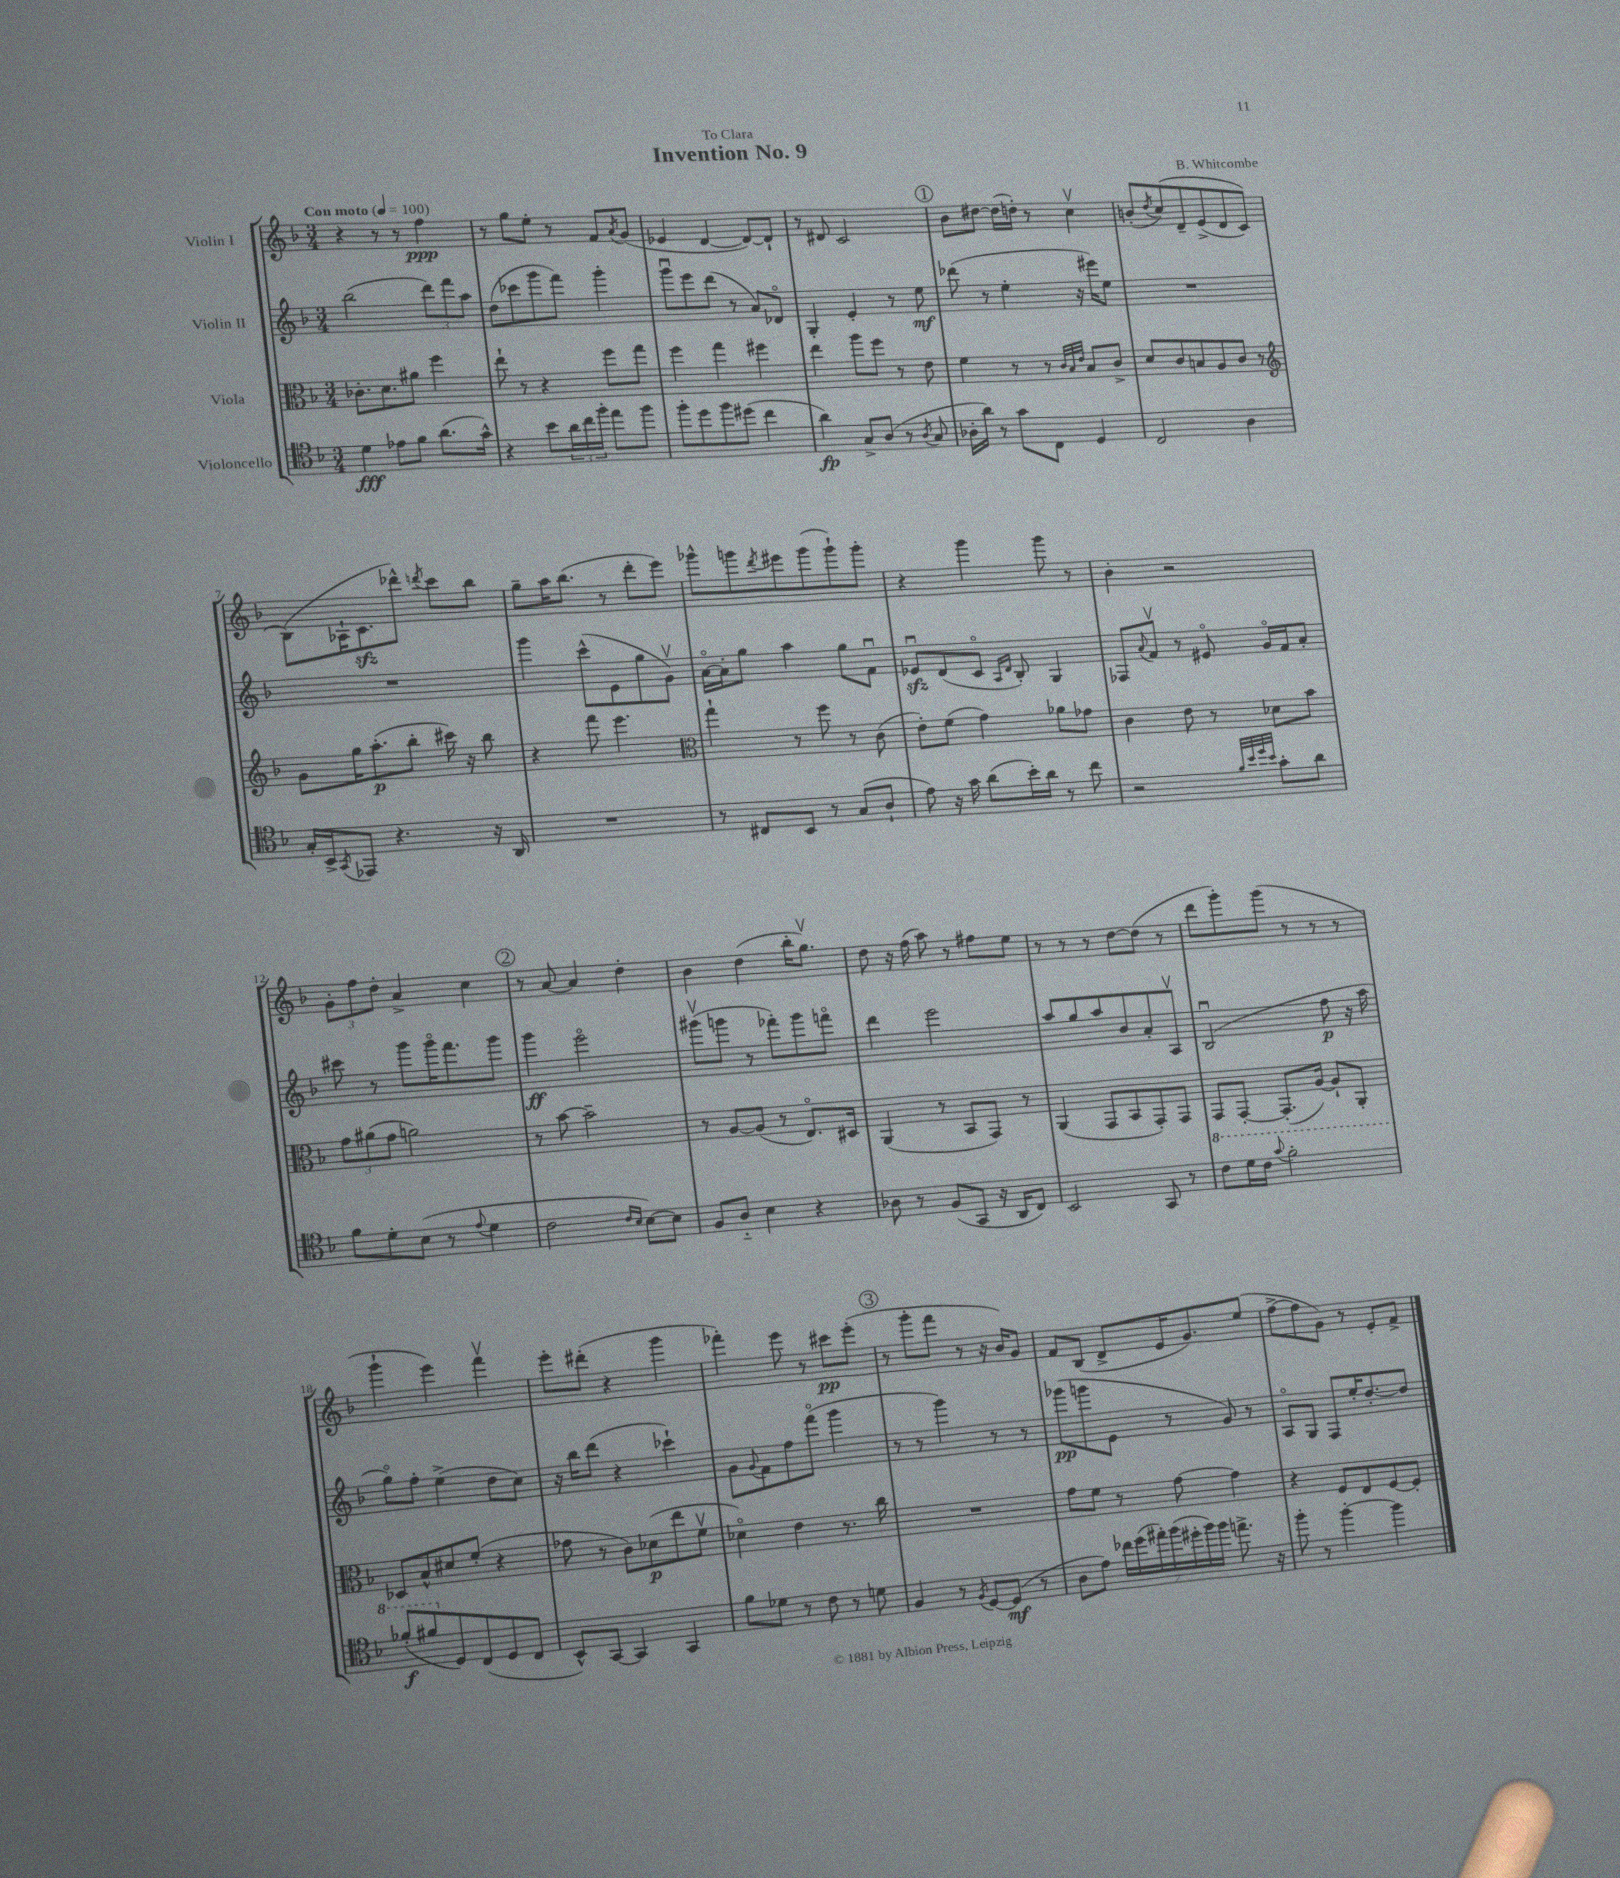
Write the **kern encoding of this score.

**kern	**kern	**kern	**kern
*staff4	*staff3	*staff2	*staff1
*clefC4	*clefC3	*clefG2	*clefG2
*k[b-]	*k[b-]	*k[b-]	*k[b-]
*M3/4	*M3/4	*M3/4	*M3/4
*MM100	*MM100	*MM100	*MM100
4d	8.c-'	(2bb-	4r
.	8.d	.	.
8e-	.	.	8r
8f	8a#	.	8r
(8.a	4ff	12ddd)	4ff
.	.	12fff	.
.	.	12aa	.
16g^^)	.	.	.
=	=	=	=
4r	8ee`	(8dd	8r
.	8r	8ccc-	8gg
8b-	4r	8ggg	8ee'
24a	.	8fff)	8r
24cc	.	.	.
24ff'	.	.	.
8ee	8ff	4ggg'	8f
.	.	.	8qa
8ff	8gg	.	(8g
=	=	=	=
8ff'	4ff	8gggu	4e-
8dd	.	8eee	.
8ff	4gg	(8ddd	[4d
(8dd#	.	8r	.
4cc	4ff#	8a)	8d_)
.	.	8d-o	8d`]
=	=	=	=
4a)	4ee	4G'	8r
.	.	.	8d#
8G^	8aa	4e'	2c
(8A	8ff	.	.
8r	8r	8r	.
8qA	.	.	.
8G	8e	8ee	.
=	=	=	=
16A-'	4f	(8ddd-	8b-
16a)	.	.	.
8r	.	8r	[8dd#
8g	8r	4ee'	(16dd#]
.	.	.	16dd')
8C	8r	.	8r
.	32qqc	.	.
.	32qqB-	.	.
.	32qqe	.	.
4D	8B-	16r	4ccv
.	.	16eee#)	.
.	8c^	8ee	.
=	=	=	=
2C	8d	2.r	(8b'
.	.	.	8qdd
.	8c	.	&(8cc)
.	8B	.	8d~
.	8A	.	(8e^
4A	8c	.	8d
.	8r	.	8c)
=	=	=	=
*	*clefG2	*	*
16G'	8g	2.r	(8B-&)
16BB-^	.	.	.
8qGG	.	.	.
8EE-	16gg	.	16A-`
.	(8.aa'	.	8.c
4.r	.	.	.
.	8bb-'	.	8ddd-^^)
.	.	.	8qddd
.	16ccc#)	.	8ccc
.	16r	.	.
16r	8bb-	.	8bb-
16AA	.	.	.
=	=	=	=
2.r	4r	4ggg	8gg~
.	.	.	16aa
.	.	.	(8.bb-
.	8fff	(8ccc^^	.
.	4.eee	8e	8r
.	.	8gg	8ddd'
.	.	8gv)	8eee)
=	=	=	=
*	*clefC3	*	*
8r	4gg`	[16ao	8ggg-^^
.	.	16a']	.
8C#	.	8gg	8ggg
.	.	.	8qddd
8BB-	8r	4aa	8eee#
8r	8ff	.	(8ggg
(8G	8r	8gg	8ggg`)
8A`	(8c	8fu	8ggg'
=	=	=	=
8e)	8e')	8e-u	4r
16r	(8f	(8d	.
16g	.	.	.
(8a	4g)	8co	4ggg
.	.	16qqA	.
.	.	16qqd	.
16b-')	.	8B-')	.
16a	.	.	.
8r	8a-	4G	8ggg
8cc	8g-	.	8r
=	=	=	=
2r	4c	8F-	4b-'
.	.	8qqa	.
.	.	8fv	.
.	8e	8r	2r
.	8r	8e#o	.
32qqf	.	.	.
32qqb-	.	.	.
32qqdd	.	.	.
32qqb-	.	.	.
8g'	8d-	16go	.
.	.	16f	.
8a	8b-	8a'	.
=	=	=	=
8f	12g	8ccc#	12g'
.	(12a#	.	12ff
8d'	.	8r	.
.	12g	.	12dd'
(8B-	2a)	8ggg	4a^
8r	.	16gggo	.
.	.	8.fff	.
8qqe	.	.	.
4d	.	.	4cc
.	.	8ggg	.
=	=	=	=
2c	8r	4ggg	8r
.	[8b-	.	[8a
.	2b-~]	2eeeo	4a]
16qqc	.	.	.
16qqB-	.	.	.
[8B-)	.	.	4dd'
8B-]	.	.	.
=	=	=	=
8F	8r	(8ggg#v	4b-
8A'~	[8A	8ggg	.
4B-	(8A]	8r	(4dd
.	8r	8fff-')	.
4r	8.Eo)	8ggg	16bb-'
.	.	.	8.ggv)
.	.	8fffo	.
.	16D#	.	.
=	=	=	=
8A-	(4AA	4ddd	8dd
8r	.	.	16r
.	.	.	(16ff
(8F	8r	2eee	8aa)
8GG	8BB-	.	8r
16r	8GG)	.	8ff#
16AA	.	.	.
8C)	8r	.	8ee
=	=	=	=
2BB-	(4AA	8aa	8r
.	.	8gg	8r
.	8GG	8aa	8r
.	8BB-	8b-	[8dd
8GG	8GG')	8a'	(8dd]
8r	8GG	8Av	8r
=	=	=	=
8cc	8GG	(2B-u	8ddd
16dd	[8GG'	.	8ggg')
16cc	.	.	.
8qqgg	.	.	.
2ff'	(8.GG']	.	(8ggg
.	.	.	8r
.	[16A)	.	.
.	8A`]	8ff	8r
.	8AA'	16r	8r
.	.	16aa	.
=	=	=	=
(8ff-'	8D-	8ggo)	4ggg`
8ff#	8B-^^	8ff'	.
8D)	8d#	(4ee^	4eee)
(8C	(8f'	.	.
8D	4r	8dd	4fffv
8C	.	8cc)	.
=	=	=	=
8BB-^^)	8g-	16r	8eee'
.	.	16bb-	.
[8GG	8r	(8ddd	(8ddd#'
4GG]	8c)	4r	4r
.	(8d-	.	.
4GG	8ee	4ccc-`)	4ggg
.	8fv	.	.
=	=	=	=
8f	4d-o)	8g	4fff-')
.	.	8qqg	.
8d-	.	8f	.
8r	4e	8ff	8eee
8c	.	(8fffo	8r
8r	8.r	4ggg	8ccc#
8d	.	.	(8eee'
.	16cc	.	.
=	=	=	=
4F	2.r	8r	8r
.	.	8r	8ggg'
8r	.	4ggg)	8fff
8qF	.	.	.
[8D	.	.	8r
(8D]	.	8r	16r
.	.	.	16b-)
8r	.	8r	8g
=	=	=	=
8A	8g	(8ggg-	8f
8e)	8f	8ggg	(8B-
28cc-	8r	8e	8d^
(28dd	.	.	.
28ee#')	.	.	.
(28ff	.	.	.
.	[8g	8r	16e
28dd#'	.	.	.
28ff)	.	.	.
.	.	.	8.g)
28ff	.	.	.
8.ee^	4g]	8g)	.
.	.	8r	(8ee
16r	.	.	.
=	=	=	=
8ff'	4r	8Ao	[8ff^
8r	.	8G	8ff]
[4ff'	8F	8F	8g)
.	8E	16ee'	8r
.	.	[8.dd'	.
4ff]	[8F	.	8e'
.	8F']	8dd]	8f^
==	==	==	==
*-	*-	*-	*-
